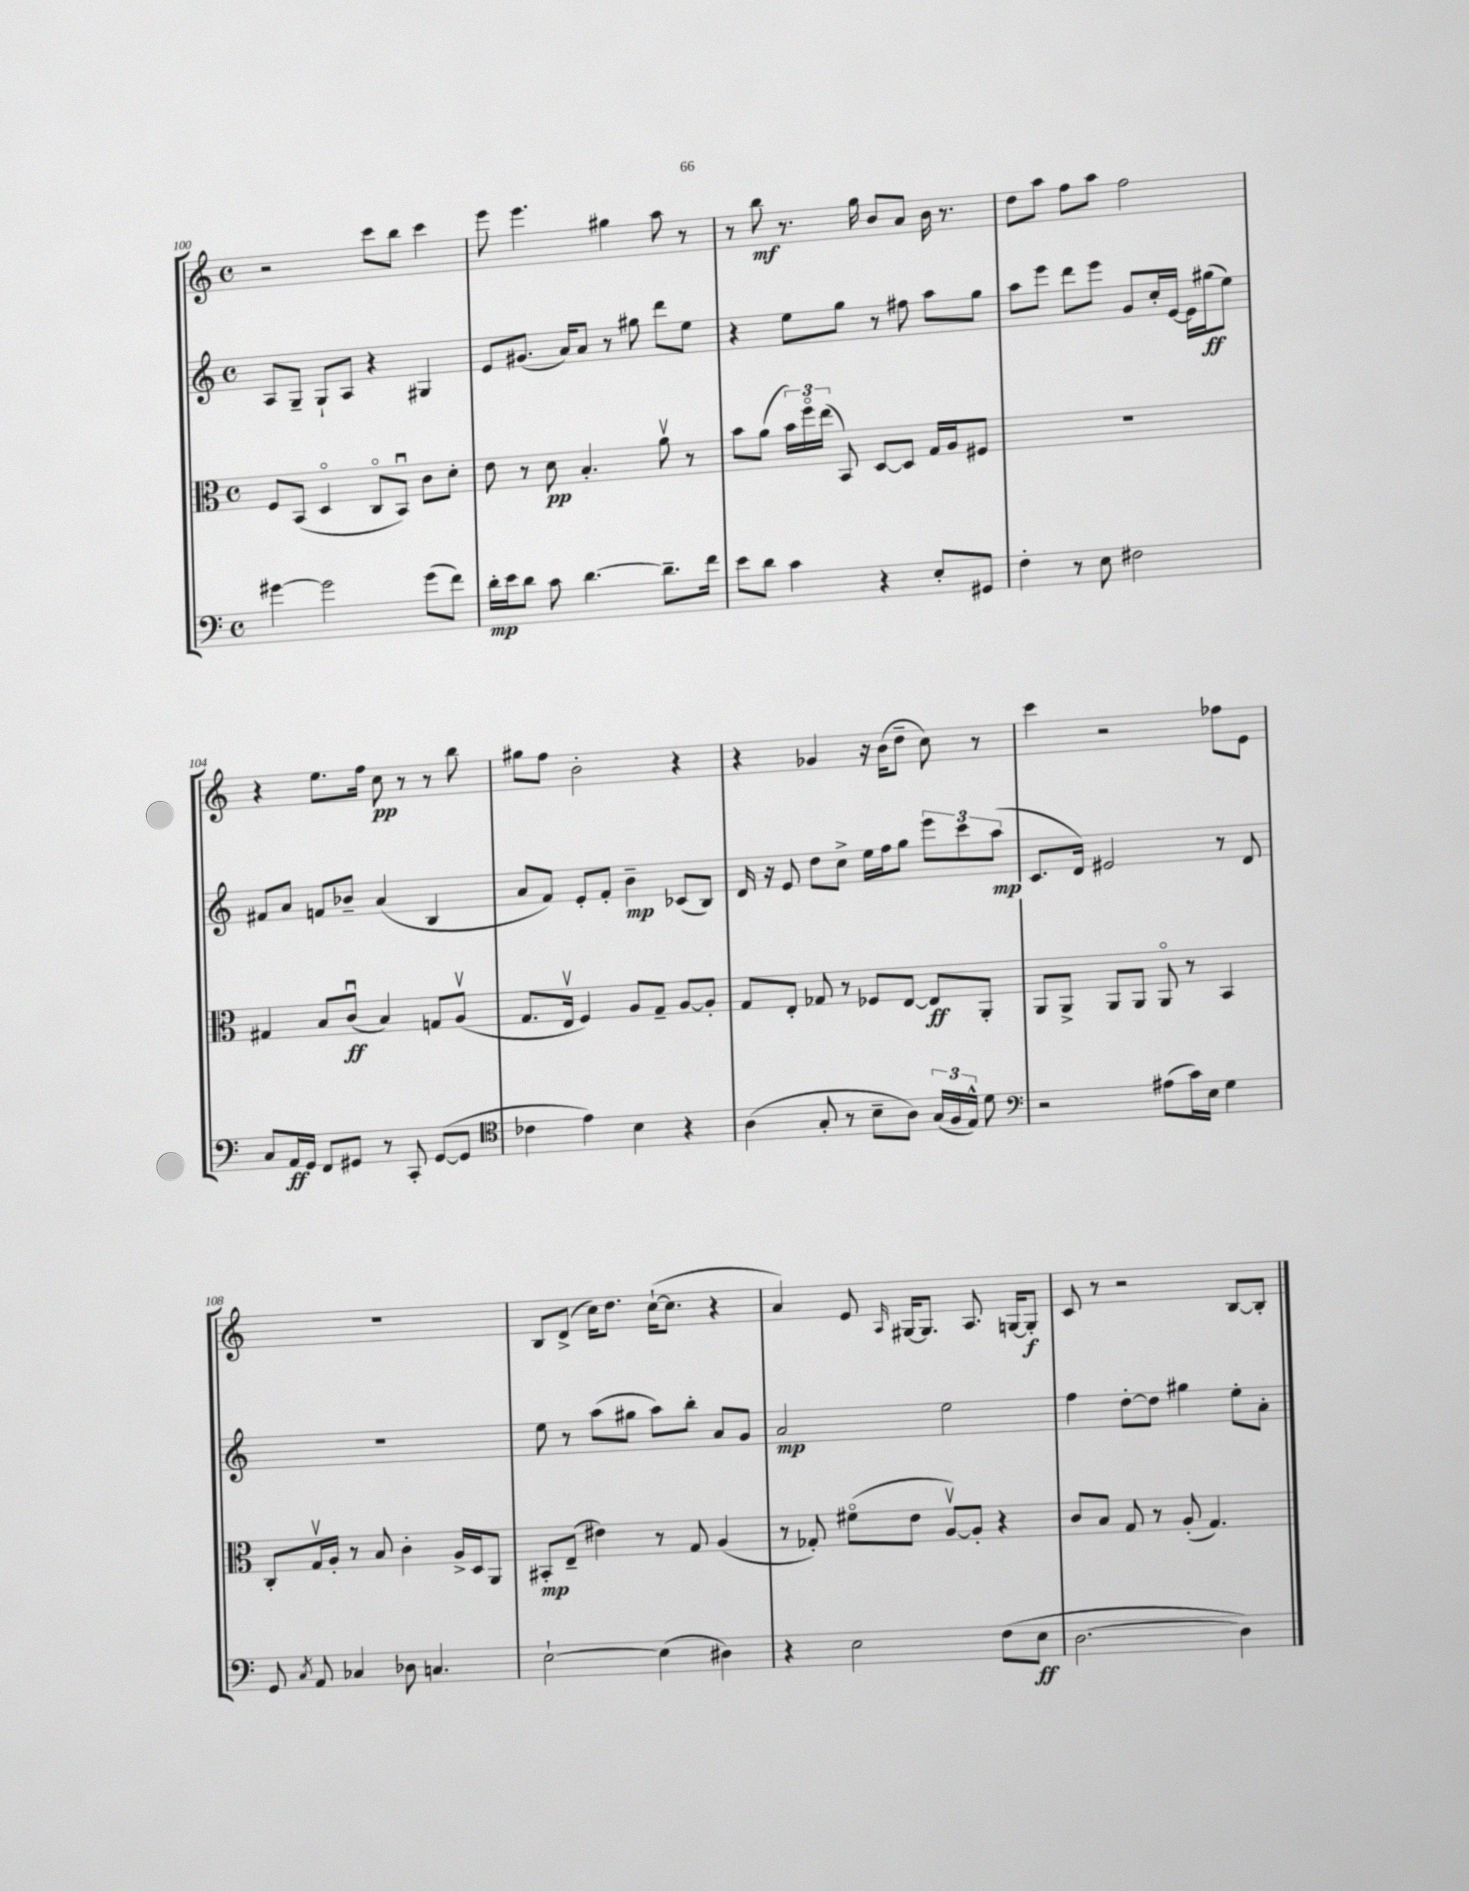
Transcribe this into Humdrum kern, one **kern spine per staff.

**kern	**kern	**kern	**kern
*staff4	*staff3	*staff2	*staff1
*clefF4	*clefC3	*clefG2	*clefG2
*k[]	*k[]	*k[]	*k[]
*M4/4	*M4/4	*M4/4	*M4/4
*met(c)	*met(c)	*met(c)	*met(c)
[4g#	8F	8A	2r
.	(8BB	8G~	.
2g#]	4Do	8G`	.
.	.	8A	.
.	8Co	4r	8ccc
.	8BBu)	.	8bb
(8g#	8c	4G#	4ccc
8f)	8d'	.	.
=	=	=	=
16d'	8e	8e	8eee
16e	.	.	.
8d	8r	(8.g#	4.eee
8c	8d	.	.
.	.	16a)	.
[4.d	4.B'	8a	.
.	.	8r	4gg#
.	.	8gg#	.
8.d~]	8av	8ddd	8aa
.	8r	8ee	8r
16f	.	.	.
=	=	=	=
8e	8b	4r	8r
8d	(8a	.	8bb
4c	24b)	8ee	8.r
.	24ffo	.	.
.	(24ee	.	.
.	8BB)	8gg	.
.	.	.	16gg
4r	[8D	8r	8b
.	8D]	8ff#	8a
8E'	16G	8aa	16b
.	16A	.	8.r
8GG#	8F#	8gg	.
=	=	=	=
4F'	1r	8aa	8dd
.	.	8eee	8aa
8r	.	8ddd	8ff
8E	.	8eee	8aa
2F#	.	8g	2ff
.	.	16cc'	.
.	.	[16e	.
.	.	16e]	.
.	.	(16gg#	.
.	.	8ee)	.
=	=	=	=
8C	4G#	8f#	4r
16AA	.	8a	.
16GG	.	.	.
8FF	8B	8f	8.ee
8GG#	(8cu	8b-~	.
.	.	.	16ff
8r	4B)	(4a	8cc
8CC'	.	.	8r
([8GG#	8G	4B	8r
8GG#]	(8Av	.	8bb
=	=	=	=
*clefC4	*	*	*
4c-	8.G	8a	8gg#
.	.	8f)	8ff
.	16Ev	.	.
4e)	4F)	8e'	2b'
.	.	8f'	.
4B	8A	4b~	.
.	8G~	.	.
4r	[8A	(8c-	4r
.	8A']	8B)	.
=	=	=	=
(4A	8G	16d	4r
.	.	16r	.
.	8E'	8e	.
8G'	8G-	8dd	4g-
8r	8r	8cc^	.
8B~	8F-	16ee	16r
.	.	16ff	(16b
8A)	[8E	8gg	8dd~
(24G	8E]	12eee	8cc)
24F	.	.	.
24E^^)	.	12ccc	.
8d	8AA'	.	8r
.	.	(12aa	.
=	=	=	=
*clefF4	*	*	*
2r	8AA	8.c	4ccc
.	8AA^	.	.
.	.	16d)	.
.	8AA	2e#	2r
.	8AA	.	.
(8A#	8AAo	.	.
16c)	8r	.	.
16E	.	.	.
4G	4BB	8r	8ff-
.	.	8d	8e
=	=	=	=
8GG	8C'	1r	1r
8qC	.	.	.
8AA	16Gv	.	.
.	16A'	.	.
4C-	8r	.	.
.	8B	.	.
8D-	4c'	.	.
4.C	.	.	.
.	16A^	.	.
.	16D	.	.
.	8AA	.	.
=	=	=	=
[2E`	8BB#'	8ee	8B
.	(8E~	8r	(8d^
.	4e#)	(8aa	16cc)
.	.	.	8.dd
.	.	8gg#	.
(4E]	8r	8aa)	([16cc`
.	.	.	8.cc]
.	8G	8bb'	.
4D#)	(4A	8a	4r
.	.	8g	.
=	=	=	=
4r	8r	2a	4a)
.	8G-')	.	.
2E	(8f#o	.	8e
.	.	.	16qqA
.	8e	.	[16G#
.	.	.	8.G#]
.	[8Av)	2ee	.
.	8A']	.	8.A
(8F	4r	.	.
.	.	.	[16G
8E	.	.	8G']
=	=	=	=
[2.D	8c	4ff	8c
.	8B	.	8r
.	8G	[8dd'	2r
.	8r	8dd]	.
.	(8A'	4gg#	.
.	4.G)	.	.
4D])	.	8ee'	[8B
.	.	8a'	8B']
==	==	==	==
*-	*-	*-	*-
